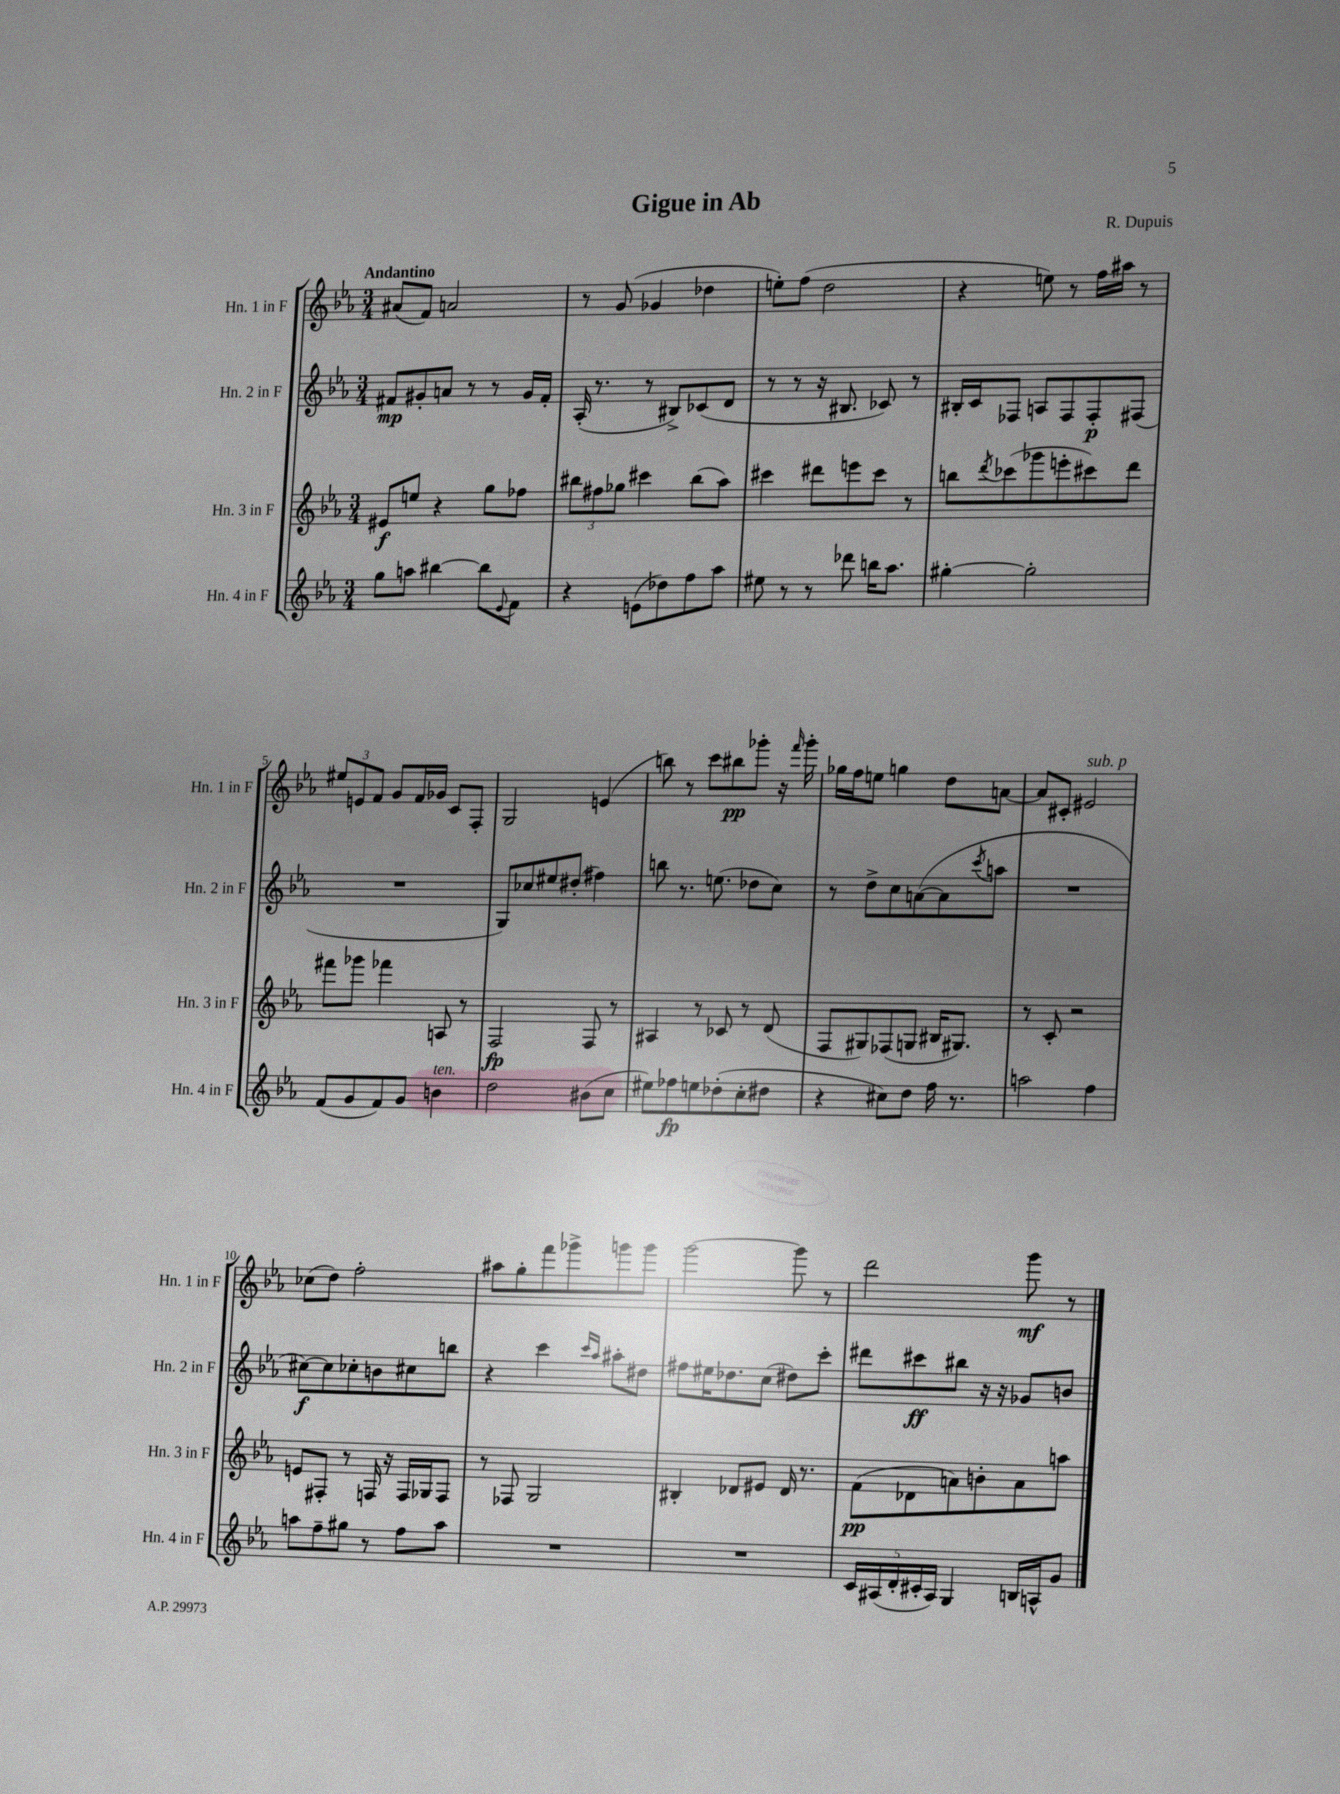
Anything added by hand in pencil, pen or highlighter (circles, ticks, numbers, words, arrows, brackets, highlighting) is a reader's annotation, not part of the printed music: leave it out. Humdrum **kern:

**kern	**kern	**kern	**kern
*staff4	*staff3	*staff2	*staff1
*clefG2	*clefG2	*clefG2	*clefG2
*k[b-e-a-]	*k[b-e-a-]	*k[b-e-a-]	*k[b-e-a-]
*M3/4	*M3/4	*M3/4	*M3/4
8gg	8e#	8f#	(8a#
8aa	8ee	8g#'	8f)
[4bb#	4r	8a	2a
.	.	8r	.
8bb#]	8gg	8r	.
8qqe-	.	.	.
8f	8ff-	16g#	.
.	.	16f#'	.
=	=	=	=
4r	12bb#	(16A-'	8r
.	.	8.r	.
.	12ff#	.	.
.	.	.	(8g
.	12gg-	.	.
(8e	4ccc#	8r	4g-
8dd-)	.	8B#^)	.
8ff	(8bb#	(8c-	4dd-
8aa-	8aa-)	8d	.
=	=	=	=
8ee#	4ccc#	8r	8ee')
8r	.	8r	(8ff
8r	8ddd#	16r	2dd
.	.	8.B#	.
8ddd-	8eee	.	.
16bb	8ccc#	8c-)	.
8.aa-	.	.	.
.	8r	8r	.
=	=	=	=
[4gg#'	8bb	16B#'	4r
.	.	16c	.
.	8qddd	.	.
.	(8ccc-	8F-	.
2gg#']	8ggg-	8A	8ee)
.	8eee'	8F-	8r
.	8ccc#)	8F-'	16ff
.	.	.	16aa#
.	8ddd	(8F#	8r
=	=	=	=
(8f	8fff#	2.r	12ee#
.	.	.	12e
8g	8ggg-	.	.
.	.	.	12f
8f)	4fff-	.	8g
8g	.	.	16f
.	.	.	16g-
4b	8A	.	8c
.	8r	.	8F'
=	=	=	=
2dd	2F	8G)	2G
.	.	8cc-	.
.	.	8ee#	.
.	.	(8dd#'	.
(8b#	8F	4ff#)	(4e
8cc	8r	.	.
=	=	=	=
8ee#)	4A#	8bb	8bb)
8ff-	.	8.r	8r
8ee	8r	.	8ccc
.	.	(8.ee	.
(8dd-'	8c-	.	8bb#
8cc'	8r	8dd-	8ggg-'
8dd#	(8d	8cc)	16r
.	.	.	16qqfff
.	.	.	16ggg-'
=	=	=	=
4r	8F	8r	16gg-
.	.	.	16ff
.	8G#)	8dd^	8ee
8cc#)	(8F-	8cc	4gg
8dd	8G	([8a	.
16ff	16B#	8a]	8dd
8.r	8.G#)	.	.
.	.	8qccc	.
.	.	8aa	[8a
=	=	=	=
2aa	8r	2.r	8a]
.	8c'	.	8c#'
.	2r	.	2e#
4ff	.	.	.
=	=	=	=
8aa	8e	[8cc#)	(8cc-
8ff~	8F#'	8cc#]	8dd)
8gg#	8r	8cc-'	2ff'
8r	16F	8b	.
.	16r	.	.
8ff	16F	8cc#	.
.	16G-	.	.
8aa	8F	8bb	.
=	=	=	=
2.r	8r	4r	8aa#
.	8F-	.	8gg'
.	2G	4ccc	8fff
.	.	.	8ggg-^
.	.	16qqccc	.
.	.	16qqaa-	.
.	.	8aa#'	8ggg
.	.	8dd#	8ggg
=	=	=	=
2.r	4B#'	8ff#	[2ggg
.	.	16ee#	.
.	.	8.dd-	.
.	8d-	.	.
.	8e#	(8cc	.
.	16d-	8dd#)	8ggg]
.	8.r	.	.
.	.	8ccc'	8r
=	=	=	=
20c	(8f	8ddd#	2ddd
(20A#	.	.	.
20d'	.	.	.
.	8d-	8ccc#	.
20c#'	.	.	.
20A#)	.	.	.
4G	8a)	8bb#	.
.	8b'	16r	.
.	.	16r	.
16B	8a	8g-	8ggg
16A^^	.	.	.
8g	8aa	8b	8r
==	==	==	==
*-	*-	*-	*-
